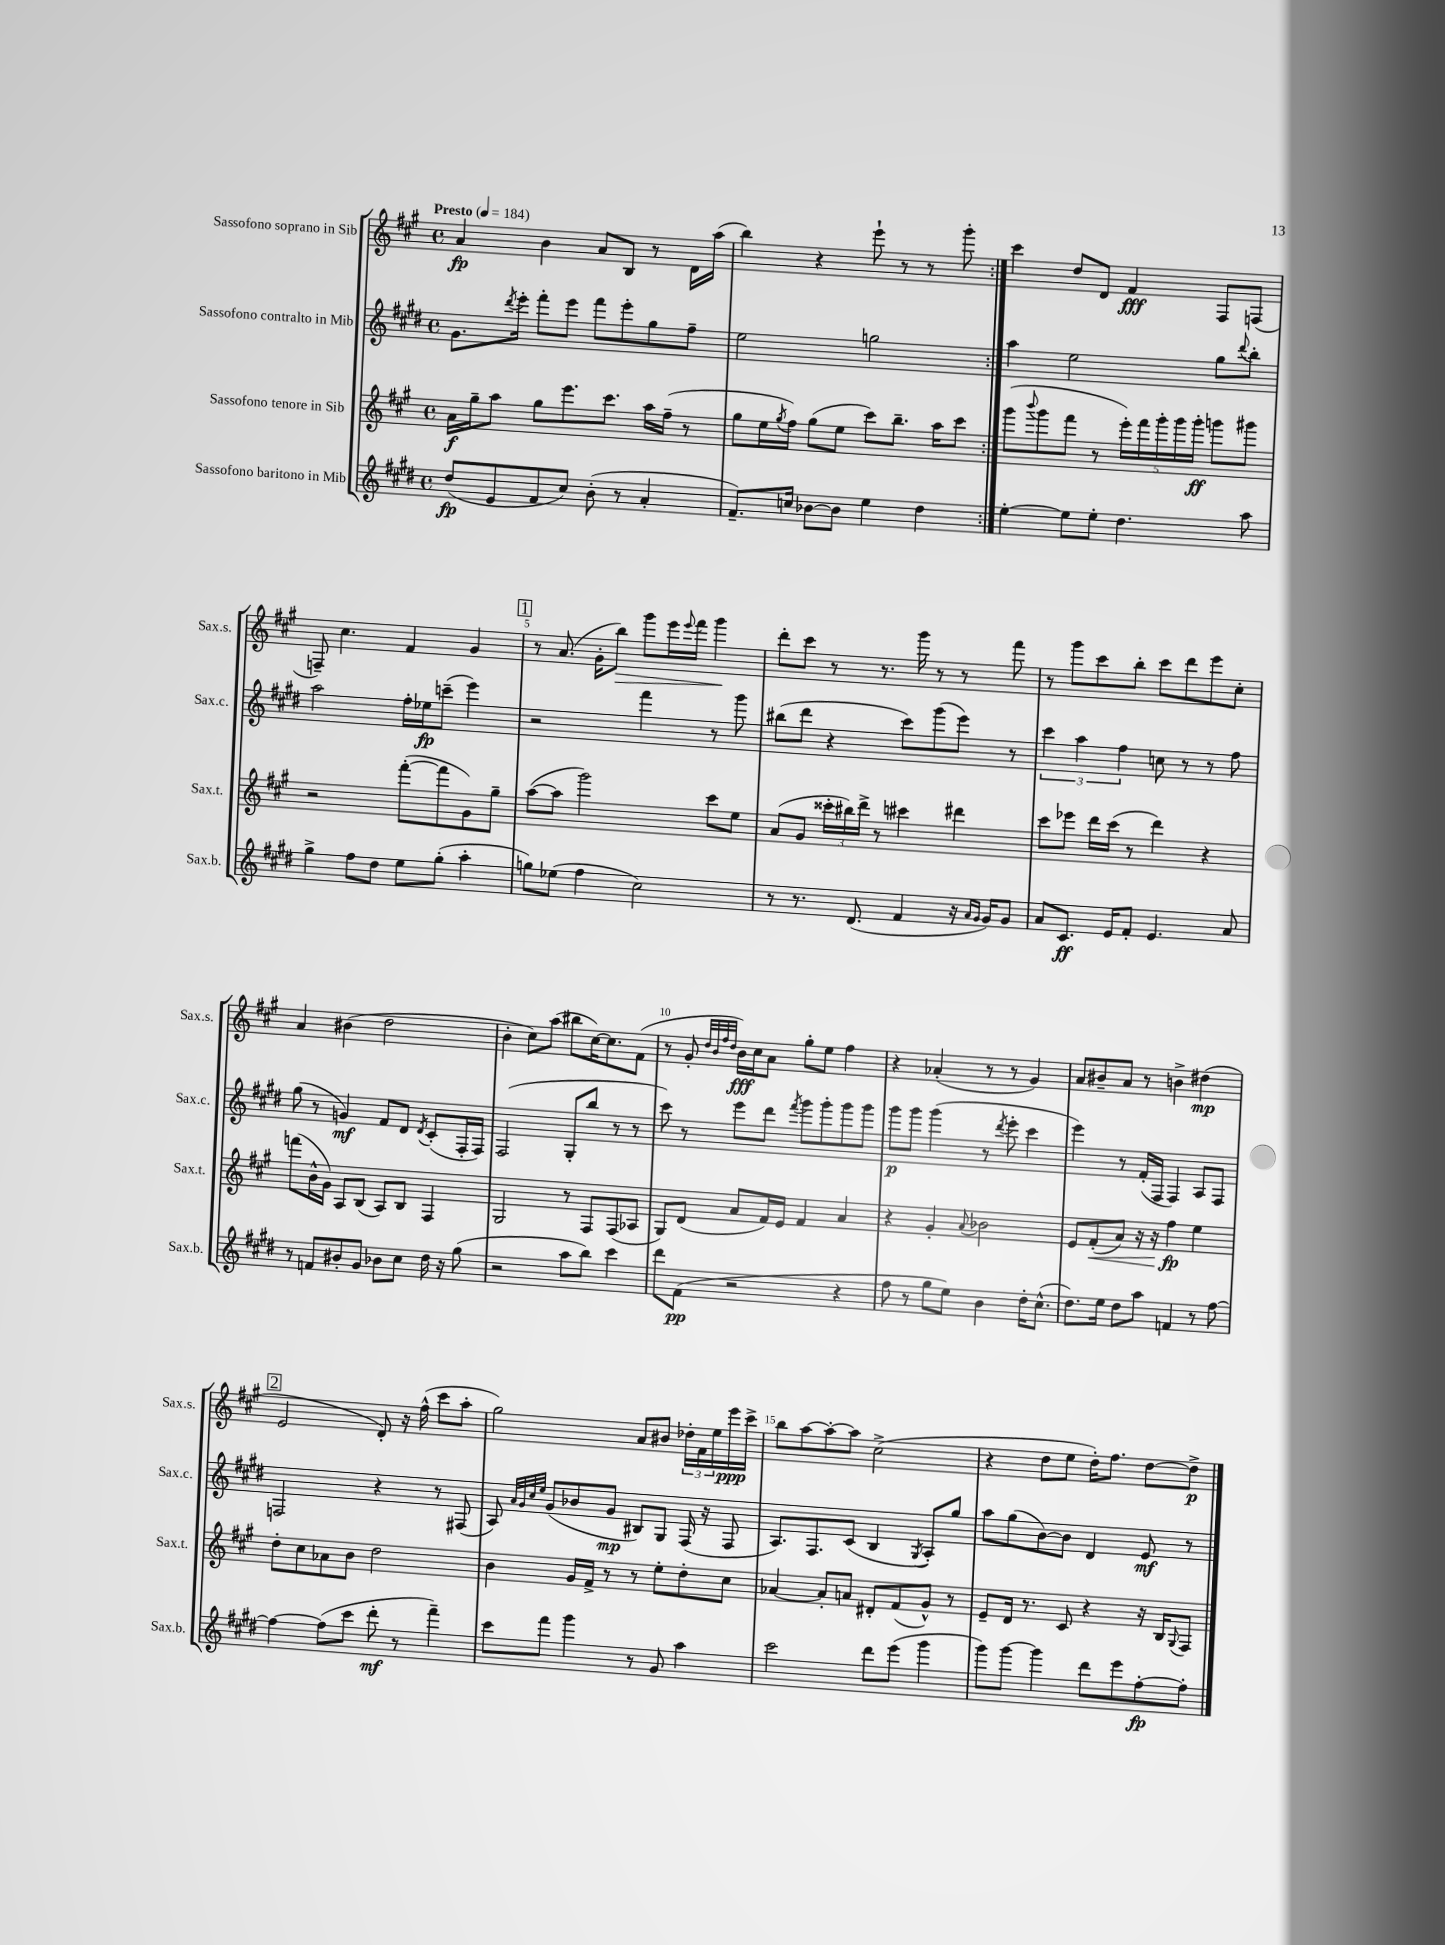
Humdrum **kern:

**kern	**dynam	**kern	**dynam	**kern	**dynam	**kern	**dynam
*part4	*part4	*part3	*part3	*part2	*part2	*part1	*part1
*staff4	*staff4	*staff3	*staff3	*staff2	*staff2	*staff1	*staff1
*I"Sassofono baritono in Mib	*	*I"Sassofono tenore in Sib	*	*I"Sassofono contralto in Mib	*	*I"Sassofono soprano in Sib	*
*I'Sax.b.	*	*I'Sax.t.	*	*I'Sax.c.	*	*I'Sax.s.	*
*clefG2	*	*clefG2	*	*clefG2	*	*clefG2	*
*k[f#c#g#d#]	*	*k[f#c#g#]	*	*k[f#c#g#d#]	*	*k[f#c#g#]	*
*M4/4	*	*M4/4	*	*M4/4	*	*M4/4	*
*met(c)	*	*met(c)	*	*met(c)	*	*met(c)	*
*MM184	*	*MM184	*	*MM184	*	*MM184	*
=1	=1	=1	=1	=1	=1	=1	=1
!	!	!	!	!	!	!LO:TX:a:B:t=Presto	!
(8dd#/L	fp	16a\LL	f	8.g#\L	.	4a/	fp
.	.	16gg#~\J	.	.	.	.	.
8e/	.	8aa\J	.	.	.	.	.
.	.	.	.	8qddd#/	.	.	.
.	.	.	.	16eee'\Jk	.	.	.
8f#/	.	8gg#\L	.	8fff#'\L	.	4b\	.
8cc#/J)	.	8.eee\	.	8eee\J	.	.	.
(8b'\	.	.	.	8fff#\L	.	8a/L	.
.	.	8.ccc#\J	.	.	.	.	.
8r	.	.	.	8eee'\	.	8B/J	.
4a'/	.	16aa\LL	.	8gg#\	.	8r	.
.	.	(16ff#~\JJ	.	.	.	.	.
.	.	8r	.	8ff#~\J	.	16d\LL	.
.	.	.	.	.	.	(16aa\JJ	.
=2	=2	=2	=2	=2	=2	=2	=2
8.f#~/L)	.	8gg#\L	.	2ee\	.	4bb\)	.
.	.	16ee\L	.	.	.	.	.
.	.	8qgg#/	.	.	.	.	.
16ccn/Jk	.	16ff#\JJ)	.	.	.	.	.
[8b-X\L	.	(8gg#\L	.	.	.	4r	.
8b-\J]	.	8ee\J	.	.	.	.	.
4ee\	.	8ccc#\L)	.	2ggn\	.	8eee`\	.
.	.	8.bb~\J	.	.	.	8r	.
4dd#\	.	.	.	.	.	8r	.
.	.	16aa\KL	.	.	.	.	.
.	.	8ccc#\J	.	.	.	8ggg#'\	.
=3:|!	=3:|!	=3:|!	=3:|!	=3:|!	=3:|!	=3:|!	=3:|!
[4ee'\	.	(8ggg#\L	.	4aa\	.	4ccc#\	.
.	.	8qqbbb/	.	.	.	.	.
.	.	8ggg#\	.	.	.	.	.
8ee\L]	.	8fff#\J	.	2ee\	.	8dd/L	.
8ee'\J	.	8r	.	.	.	8d/J	.
4.dd#\	.	20eee'\LL)	.	.	.	4f#/	fff
.	.	20fff#\	.	.	.	.	.
.	.	20ggg#'\	.	.	.	.	.
.	.	20ggg#\	.	.	.	.	.
.	.	20ggg#'\JJ	ff	.	.	.	.
.	.	8gggn\L	.	8gg#\L	.	8F#/L	.
.	.	.	.	8qqddd#/	.	.	.
8aa\	.	8ggg#X\J	.	8bb'\J	.	(8Fn/J	.
!!LO:LB:g=z
=4	=4	=4	=4	=4	=4	=4	=4
4gg#^\	.	2r	.	2aa\	.	8Fn~/)	.
.	.	.	.	.	.	4.cc#\	.
8ff#\L	.	.	.	.	.	.	.
8dd#\J	.	.	.	.	.	.	.
8ee\L	.	([8fff#'\L	.	16ff#'\LL	.	4f#/	.
.	.	.	.	16ee-X\J	fp	.	.
(8gg#'\J	.	8fff#\]	.	(8cccn~\J	.	.	.
4aa'\	.	8g#\)	.	4eee\)	.	4g#/	.
.	.	8gg#~\J	.	.	.	.	.
!!LO:REH:place=s1:t=1
=5	=5	=5	=5	=5	=5	=5	=5
8ggn\L)	.	([8aa\L	.	2r	.	8r	.
(8ee-X\J	.	8aa\J]	.	.	.	(8.a/	.
4ff#\	.	2ggg#\)	.	.	.	.	.
.	.	.	.	.	.	16g#'\KL	.
!	!	!	!	!	!	!	!LO:HP:b
.	.	.	.	.	.	8bb\J)	>
2cc#\)	.	.	.	4fff#\	.	8ggg#\L	.
.	.	.	.	.	.	16eee\L	.
.	.	.	.	.	.	8qqeee/	.
.	.	.	.	.	.	16fff#\JJ	.
.	.	8ccc#\L	.	8r	.	4ggg#\	.
.	.	8ee\J	.	8ggg#\	.	.	.
.	.	.	.	.	.	.	]
=6	=6	=6	=6	=6	=6	=6	=6
8r	.	(8a/L	.	(8bb#X\L	.	8ddd'\L	.
8.r	.	8g#/J	.	8ddd#\J	.	8ccc#\J	.
.	.	24ccc##X'\LL	.	4r	.	8r	.
.	.	24bb#X\)	.	.	.	.	.
(8.d#/	.	.	.	.	.	.	.
.	.	24ddd^\JJ	.	.	.	.	.
.	.	8r	.	.	.	8.r	.
4f#/	.	4ccc#X\	.	8ccc#\L)	.	.	.
.	.	.	.	.	.	16ggg#\	.
.	.	.	.	(8ggg#\	.	8r	.
16r	.	4ddd#X\	.	8eee\J)	.	8r	.
16qqa/LL	.	.	.	.	.	.	.
16qqg#/JJ	.	.	.	.	.	.	.
16g#/KL)	.	.	.	.	.	.	.
8g#/J	.	.	.	8r	.	8fff#\	.
=7	=7	=7	=7	=7	=7	=7	=7
8a/L	.	8ccc#\L	.	6ccc#\	.	8r	.
8.c#/J	ff	8eee-X\J	.	.	.	8ggg#\L	.
.	.	.	.	6aa\	.	.	.
.	.	16ddd\LL	.	.	.	8ccc#\	.
16e/KL	.	(16ccc#\JJ	.	.	.	.	.
.	.	.	.	6ff#\	.	.	.
8f#'/J	.	8r	.	.	.	8bb'\J	.
4.e/	.	4ddd\)	.	8ccn\	.	8ccc#\L	.
.	.	.	.	8r	.	8ddd\	.
.	.	4r	.	8r	.	8eee\	.
8a/	.	.	.	8ff#\	.	8cc#'\J	.
!!LO:LB:g=z
=8	=8	=8	=8	=8	=8	=8	=8
8r	.	(8fffn\L	.	(8gg#\	.	4a/	.
8fn/L	.	16b^^\L	.	8r	.	.	.
.	.	16g#\JJ)	.	.	.	.	.
8b#X'/	.	8A/L	.	4gn/)	mf	(4b#X\	.
8g#/J	.	(8B/J	.	.	.	.	.
8b-X\L	.	8A/L)	.	8f#/L	.	2dd\	.
8cc#\J	.	8B/J	.	8d#/J	.	.	.
.	.	.	.	8qd#/	.	.	.
16dd#\	.	4F#/	.	(8c#'/L	.	.	.
16r	.	.	.	.	.	.	.
(8gg#\	.	.	.	16F#'/L	.	.	.
.	.	.	.	16F#/JJ)	.	.	.
=9	=9	=9	=9	=9	=9	=9	=9
2r	.	2G#/	.	(2F#/	.	4b'\	.
.	.	.	.	.	.	8cc#\L)	.
.	.	.	.	.	.	(8aa\J	.
8aa\L	.	8r	.	8G#'/L	.	8bb#X\L	.
8bb\J)	.	8F#/L	.	8bb/J	.	[16cc#\K)	.
.	.	.	.	.	.	8.cc#\]	.
4ccc#\	.	(8F#/	.	8r	.	.	.
.	.	8A-X/J	.	8r	.	(8f#\J	.
=10	=10	=10	=10	=10	=10	=10	=10
8ddd#\L	.	8G#/L)	.	8ccc#\)	.	8r	.
(8f#\J	pp	(8d/J	.	8r	.	8g#'/	.
.	.	.	.	.	.	32qqdd/LLL	.
.	.	.	.	.	.	32qqb/	.
.	.	.	.	.	.	32qqff#/	.
.	.	.	.	.	.	32qqdd/JJJ	.
2r	.	8a/L	.	8eee\L	.	16b\LL)	fff
.	.	.	.	.	.	16cc#\J	.
.	.	16f#/L)	.	8ddd#\J	.	8a\J	.
.	.	16e/JJ	.	.	.	.	.
.	.	.	.	8qfff#/	.	.	.
.	.	4f#/	.	8ggg#\L	.	8gg#'\L	.
.	.	.	.	8ggg#'\	.	8ee\J	.
4r	.	4a/	.	8ggg#\	.	4ff#\	.
.	.	.	.	8ggg#\J	.	.	.
=11	=11	=11	=11	=11	=11	=11	=11
8ff#\	.	4r	.	8ggg#\L	p	4r	.
8r	.	.	.	8ggg#\J	.	.	.
8gg#\L	.	4g#'/	.	(4ggg#\	.	(4a-X'/	.
8ee\J)	.	.	.	.	.	.	.
.	.	8qqa/	.	.	.	.	.
4b\	.	2b-X\	.	8r	.	8r	.
.	.	.	.	8qddd#/	.	.	.
.	.	.	.	8eee'\	.	8r	.
16dd#'\KL	.	.	.	4ccc#\	.	4g#/)	.
(8.cc#^^\J	.	.	.	.	.	.	.
=12	=12	=12	=12	=12	=12	=12	=12
8.dd#\L)	.	8e/L	.	4eee\)	.	8a/L	.
!	!	!	!LO:HP:b	!	!	!	!
.	.	(8f#'/	<	.	.	8b#X~/	.
16ee\Jk	.	.	.	.	.	.	.
8dd#\L	.	8a/J)	.	8r	.	8a/J	.
8aa\J	.	16r	.	(16f#'/LL	.	8r	.
.	.	16r	.	16F#/JJ	.	.	.
4fn/	.	4ff#\	fp	4F#/)	.	4bn^\	.
8r	.	4ee\	[	8A/L	.	(4dd#X\	mp
[8ff#\	.	.	.	8F#/J	.	.	.
!!LO:LB:g=z
!!LO:REH:place=s1:t=2
=13	=13	=13	=13	=13	=13	=13	=13
4ff#\_	.	8dd'\L	.	2Fn/	.	2e/	.
.	.	8cc#\	.	.	.	.	.
(8ff#\L]	.	8a-X\	.	.	.	.	.
8ccc#\J	.	8b\J	.	.	.	.	.
8ddd#'\	mf	2dd\	.	4r	.	8d'/)	.
8r	.	.	.	.	.	16r	.
.	.	.	.	.	.	(16ff#^^\	.
4fff#~\)	.	.	.	8r	.	8ccc#\L	.
.	.	.	.	(8F#X/	.	8aa'\J	.
=14	=14	=14	=14	=14	=14	=14	=14
8ccc#\L	.	4b\	.	8A/)	.	2gg#\)	.
.	.	.	.	32qqa/LLL	.	.	.
.	.	.	.	32qqg#/	.	.	.
.	.	.	.	32qqcc#/	.	.	.
.	.	.	.	32qqee/JJJ	.	.	.
8fff#\J	.	.	.	(8g#/L	.	.	.
4ggg#\	.	16g#/LL	.	8b-X/	.	.	.
.	.	16f#^/JJ	.	.	.	.	.
.	.	8r	.	8g#/J	mp	.	.
8r	.	8r	.	8B#X/L)	.	8a/L	.
8g#/	.	8ee'\L	.	8G#/J	.	8b#X/J	.
4aa\	.	8dd'\	.	(16F#/	.	24dd-X'\LL	.
.	.	.	.	.	.	24f#\	.
.	.	.	.	16r	.	.	.
.	.	.	.	.	.	24ee\	.
.	.	8cc#\J	.	8F#/	.	16eee\	ppp
.	.	.	.	.	.	16ccc#^\JJ	.
=15	=15	=15	=15	=15	=15	=15	=15
2ccc#\	.	[4a-X/	.	8.A/L)	.	8bb\L	.
.	.	.	.	.	.	[8aa\	.
.	.	.	.	8.F#/	.	.	.
.	.	8a-'/L]	.	.	.	8aa'\_	.
.	.	8an/J	.	(8c#/J	.	8aa\J]	.
8ddd#\L	.	8d#X'/L	.	4B/	.	(2cc#^\	.
(8eee\J	.	(8f#/	.	.	.	.	.
.	.	.	.	8qG#/	.	.	.
4ggg#\	.	8g#^^/J)	.	8A'/L)	.	.	.
.	.	8r	.	8gg#/J	.	.	.
=16	=16	=16	=16	=16	=16	=16	=16
8ggg#\L)	.	8e~/L	.	8aa\L	.	4r	.
[8ggg#\J	.	16d/Jk	.	(8gg#\	.	.	.
.	.	8.r	.	.	.	.	.
4ggg#\]	.	.	.	[8b\)	.	8dd\L	.
.	.	8c#/	.	8b\J]	.	8ee\J	.
8ddd#\L	.	4r	.	4d#/	.	16dd'\KL)	.
.	.	.	.	.	.	8.ff#\J	.
8eee\	.	.	.	.	.	.	.
[8ff#'\	fp	16r	.	8e/	mf	[8dd\L	.
.	.	16B/KL	.	.	.	.	.
.	.	8qqG#/	.	.	.	.	.
8ff#'\J]	.	8F#/J	.	8r	.	8dd^\J]	p
==	==	==	==	==	==	==	==
*-	*-	*-	*-	*-	*-	*-	*-
